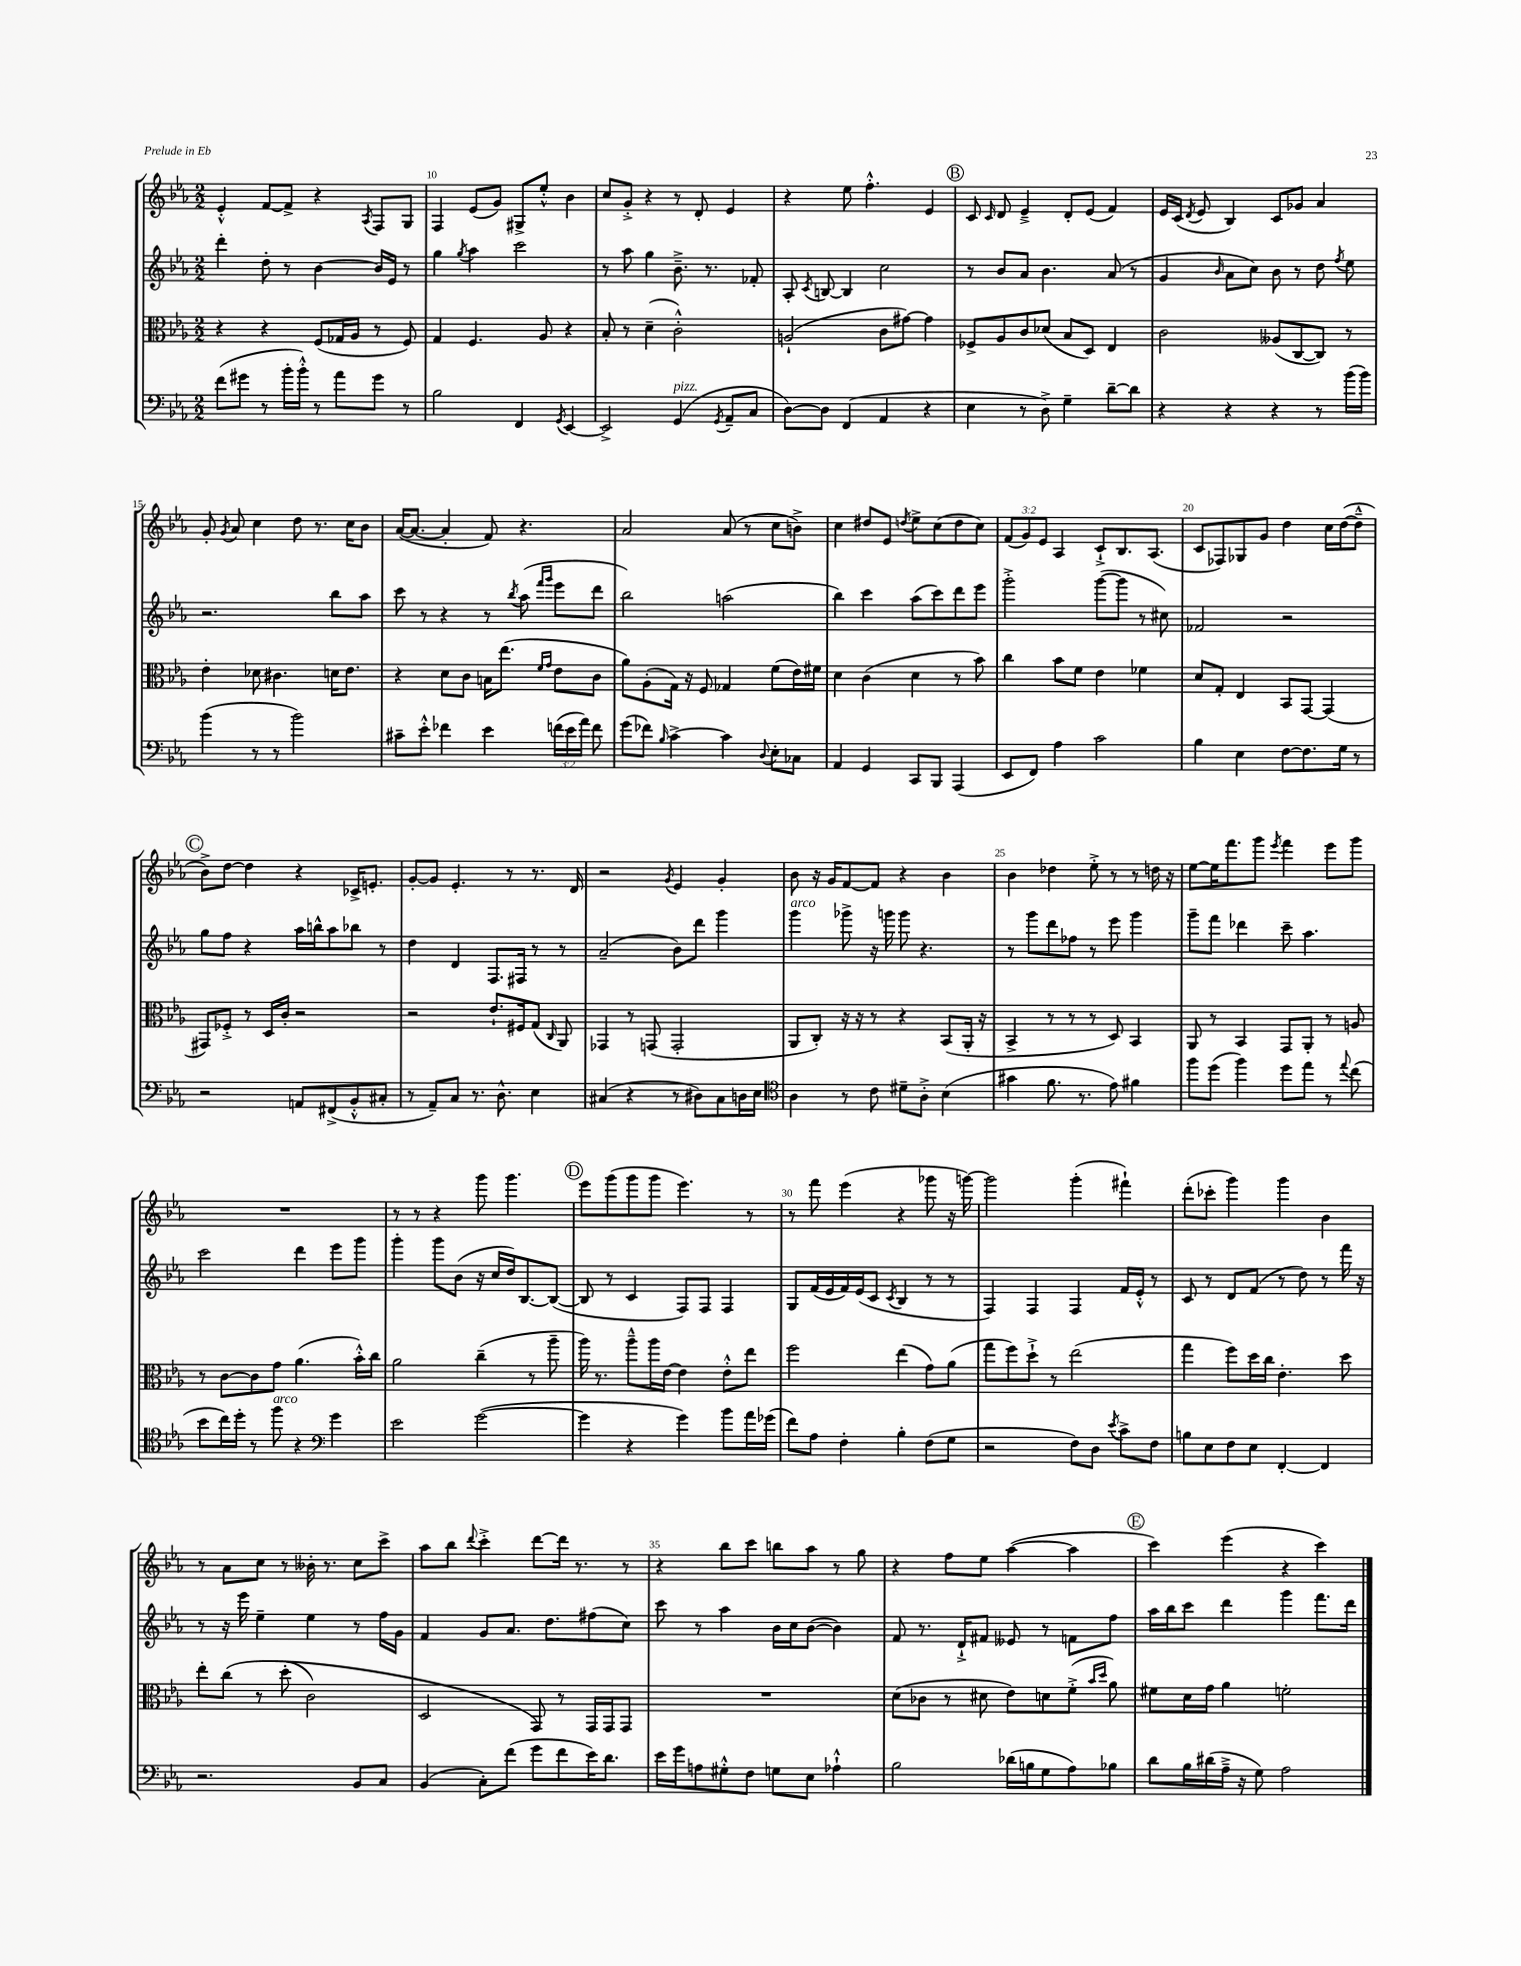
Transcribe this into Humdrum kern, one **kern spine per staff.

**kern	**kern	**kern	**kern
*staff4	*staff3	*staff2	*staff1
*clefF4	*clefC3	*clefG2	*clefG2
*k[b-e-a-]	*k[b-e-a-]	*k[b-e-a-]	*k[b-e-a-]
*M2/2	*M2/2	*M2/2	*M2/2
(8f	4r	4ddd'	4e-'^^
8g#	.	.	.
8r	4r	8dd'	[8f
16b-'	.	8r	8f^]
16b-'^^)	.	.	.
8r	(8F	[4b-	4r
8a-	16G-	.	.
.	16A-	.	.
.	.	.	8qA-
8g#	8r	16b-]	8F
.	.	16e-	.
8r	8F)	8r	8G
=	=	=	=
2B-	4G	4gg	4F
.	.	8qgg	.
.	4.F	4aa-	(8e-
.	.	.	8g)
4FF	.	2ccc	8G#^
.	8A-	.	8ee-'^^
8qGG	.	.	.
[4EE-	4r	.	4b-
=	=	=	=
2EE-^]	8B-'	8r	8cc
.	8r	8aa-	8g'^
.	(4d~	4gg	4r
(4GG	2c'^^)	8.b-~^	8r
.	.	.	8d'
.	.	8.r	.
8qGG	.	.	.
8AA-~	.	.	4e-
8C	.	8f-'	.
=	=	=	=
[8D)	(2A`	8A-'	4r
.	.	8qc	.
8D]	.	[8B	.
(4FF	.	4B]	8ee-
.	.	.	4.ff'^^
4AA-	8c	2cc	.
.	[8g#)	.	.
4r	4g#]	.	4e-
=	=	=	=
4E-	8F-^	8r	8c
.	.	.	16qqc
.	8A-	8b-	8d
8r	8c	8a-	4e-~^
8D^)	(8d-	4.b-	.
4G~	8B-	.	8d'
.	8D)	.	(8e-
[8d~	4E-	(8a-	4f)
8d]	.	8r	.
=	=	=	=
4r	2c	4g	16e-
.	.	.	(16c
.	.	.	8qd
.	.	.	8e-
.	.	16qqb-	.
4r	.	8a-	4B-)
.	.	8cc)	.
4r	(8A--	8b-	8c
.	[8C	8r	8g-
8r	8C])	8dd	4a-
.	.	8qff	.
(16b-	8r	8ee-	.
16b-)	.	.	.
=	=	=	=
(4b-	4e-'	2.r	8g'
.	.	.	8qg
.	.	.	8a-
8r	8d-	.	4cc
8r	4.c#	.	.
2b-)	.	.	8dd
.	.	.	8.r
.	16d	8bb-	.
.	8.e-	.	16cc
.	.	8aa-	8b-
=	=	=	=
8c#~	4r	8ccc	([16a-
.	.	.	8.a-_
8e-'^^	.	8r	.
4f-	8d	4r	4a-']
.	8c	.	.
4e-	16B	8r	8f)
.	(8.ee-	.	.
.	.	8qbb-	.
.	.	(8aa-	4.r
.	16qqf	16qqfff	.
.	16qqg	16qqggg	.
(24f	8e-	8eee-	.
24e-	.	.	.
24a-)	.	.	.
8f	8c	8ddd	.
=	=	=	=
(8g	8a-)	2bb-)	2a-
8f-)	(8A-'	.	.
16qqB-	.	.	.
[4c^	16G)	.	.
.	16r	.	.
.	8F	.	.
4c]	4G-	(2aa	(8a-
.	.	.	8r
8qqD	.	.	.
8E-'	(8f	.	8cc
8C-	16e-)	.	8b^)
.	16f#	.	.
=	=	=	=
4AA-	4d	4bb-)	4cc
4GG	(4c	4ccc	8dd#
.	.	.	8e-
.	.	.	8qdd
8CC	4d	(8aa-	8ee-^
8BBB-	.	8ccc)	(8cc
(4AAA-	8r	8ddd	8dd
.	8b-)	8eee-	8cc)
=	=	=	=
8EE-	4cc	2ggg'^	(12f
.	.	.	12g)
8FF)	.	.	.
.	.	.	12e-
4A-	8b-	.	4A-
.	8f	.	.
2c	4e-	([8ggg	8c`^
.	.	8ggg]	8.B-
.	4f-	8r	.
.	.	.	(8.A-
.	.	8cc#)	.
=	=	=	=
4B-	8d	2f-	8c
.	8G'	.	8F-)
4E-	4E-	.	8G-
.	.	.	8g
[8F	8BB-	2r	4dd
8.F]	[8GG	.	.
.	(4GG]	.	16cc
16G	.	.	([16dd
8r	.	.	8dd~^^]
=	=	=	=
2r	8GG#)	8gg	8b-^)
.	8F-'^	8ff	[8dd
.	8r	4r	4dd]
.	16D	.	.
.	16c'	.	.
8AA	2r	16aa-	4r
.	.	16bb^^	.
(8FF#^	.	8aa-	.
8BB-'^^	.	8bb-	16c-^
.	.	.	8.e'
8C#'	.	8r	.
=	=	=	=
8r	2r	4dd	[8g'
8AA-~)	.	.	8g]
8C	.	4d	4.e-'
8.r	.	.	.
.	8.e-`	8.F	.
8.D^^	.	.	.
.	.	.	8r
.	16F#	16F#	.
4E-	(8G	8r	8.r
.	16qqC	.	.
.	8AA-)	8r	.
.	.	.	16d
=	=	=	=
(4C#	4GG-	(2a-~	2r
4r	8r	.	.
.	(8GG	.	.
.	.	.	8qg
8r	2GG'	8b-)	4e-
8D#)	.	8ddd	.
8C#	.	4ggg	4g'
16D	.	.	.
16E-	.	.	.
=	=	=	=
*clefC4	*	*	*
4A-	8AA-	4ggg	8b-
.	8C')	.	16r
.	.	.	16g
8r	16r	8ggg-^	[8f
.	16r	.	.
8c	8r	16r	8f]
.	.	16ggg	.
8d#~	4r	8ggg	4r
8A-'^	.	4.r	.
(4B-	(8BB-	.	4b-
.	16AA-'	.	.
.	16r	.	.
=	=	=	=
4g#	4BB-^	8r	4b-
.	.	8ggg	.
8.f	8r	8ddd	4dd-
.	8r	8ff-	.
8.r	.	.	.
.	8r	8r	8ee-'^
8e-)	8D)	8eee-	8r
4f#	4BB-	4ggg	8r
.	.	.	16dd
.	.	.	16r
=	=	=	=
8ff	8AA-	8ggg~	[8ee-
(8dd	8r	8fff	16ee-]
.	.	.	8.fff
4ff)	4BB-	4ddd-	.
.	.	.	8ggg
.	.	.	8qeee-
8dd	8GG	8ccc~	4fff
8ee-	8AA-'	4.aa-	.
8r	8r	.	8eee-
8qqee-	.	.	.
(8cc	8A	.	8ggg
=	=	=	=
8b-	8r	2ccc	1r
16cc)	[8c	.	.
16dd'	.	.	.
8r	8c]	.	.
8ff	8g	.	.
4r	(4.a-	4ddd	.
*clefF4	*	*	*
4g	.	8eee-	.
.	16b-'^^)	8ggg	.
.	16cc	.	.
=	=	=	=
2e-	2a-	4ggg'	8r
.	.	.	8r
.	.	8ggg	4r
.	.	(8b-	.
([2g	(4cc~	16r	8ggg
.	.	16cc	.
.	.	16dd)	4.ggg
.	.	[8.B-	.
.	8r	.	.
.	8aa-~	(8B-_	.
=	=	=	=
4g]	16aa-)	8B-]	8eee-
.	8.r	.	.
.	.	8r	(8ggg
4r	8aa-~^^	4c	8ggg
.	16aa-	.	8ggg
.	[16e-	.	.
4g)	4e-]	8F)	4.eee-)
.	.	8F	.
8b-	8e-'^^	4F	.
16a-	8ee-	.	8r
(16g-	.	.	.
=	=	=	=
8f)	2ff	8G	8r
8A-	.	(16f	8fff
.	.	16e-	.
4F'	.	16f)	(4eee-
.	.	(16e-	.
.	.	8c	.
.	.	8qc	.
4B-'	(4ee-	4B-	4r
(8F	8g)	8r	8ggg-
8G	(8a-	8r	16r
.	.	.	[16ggg)
=	=	=	=
2r	8gg	4F)	2ggg]
.	8ff)	.	.
.	8dd`^	4F	.
.	8r	.	.
8F)	(2ee-	4F	(4ggg'
8D	.	.	.
8qe-	.	.	.
8c^	.	16f	4fff#`)
.	.	16e-'^^	.
8F	.	8r	.
=	=	=	=
8B	4gg	8c	(8ddd'
8E-	.	8r	8ccc-'
8F	8ff)	8d	4ggg)
8E-	16dd	(8f	.
.	16cc	.	.
[4FF'	4.e-'	8r	4ggg
.	.	8dd)	.
4FF]	.	8r	4b-
.	8dd	16fff	.
.	.	16r	.
=	=	=	=
2.r	8ee-'	8r	8r
.	&(8cc	16r	8a-
.	.	16eee-	.
.	8r	4ee-~	8cc
.	(8dd'	.	8r
.	2c)	4ee-	16b--'
.	.	.	8.r
8BB-	.	8r	8cc
8C	.	16ff	8ccc^
.	.	16g	.
=	=	=	=
(4BB-	2D	4f	8aa-
.	.	.	8bb-
.	.	.	8qqddd
8C')	.	8g	4ccc'^
(8f	.	8.a-	.
8g	8GG&)	.	[8ddd
.	.	8.dd	.
8f	8r	.	16ddd]
.	.	.	8.r
16e-)	16GG	(8ff#	.
8.d	16GG	.	.
.	8GG	8cc)	8r
=	=	=	=
16e-	1r	8ccc	4r
16g	.	.	.
8A	.	8r	.
8G#'^^	.	4aa-	8bb-
8F	.	.	8ccc
8G	.	16b-	8bb
.	.	16cc	.
8E-	.	([8b-	8aa-
4A-`^^	.	4b-])	8r
.	.	.	8gg
=	=	=	=
2B-	(8d	8f	4r
.	8c-	8.r	.
.	8r	.	8ff
.	.	16d`^	.
.	8d#	8f#	8ee-
(16d-	8e-)	8e--	([4aa-
16B	.	.	.
8G	8d	8r	.
8A-)	(8f'^	8f	4aa-]
.	16qqb-	.	.
.	16qqdd	.	.
8B-	8a-)	8ff	.
=	=	=	=
8d	8f#	16aa-	4ccc)
.	.	16bb-	.
16B-	16d	8ccc	.
(16d#	16g	.	.
16A-~^	4a-	4ddd	(4eee-
16r	.	.	.
8G)	.	.	.
2A-	2f'	4ggg	4r
.	.	8.fff	4ccc)
.	.	16ddd	.
==	==	==	==
*-	*-	*-	*-
